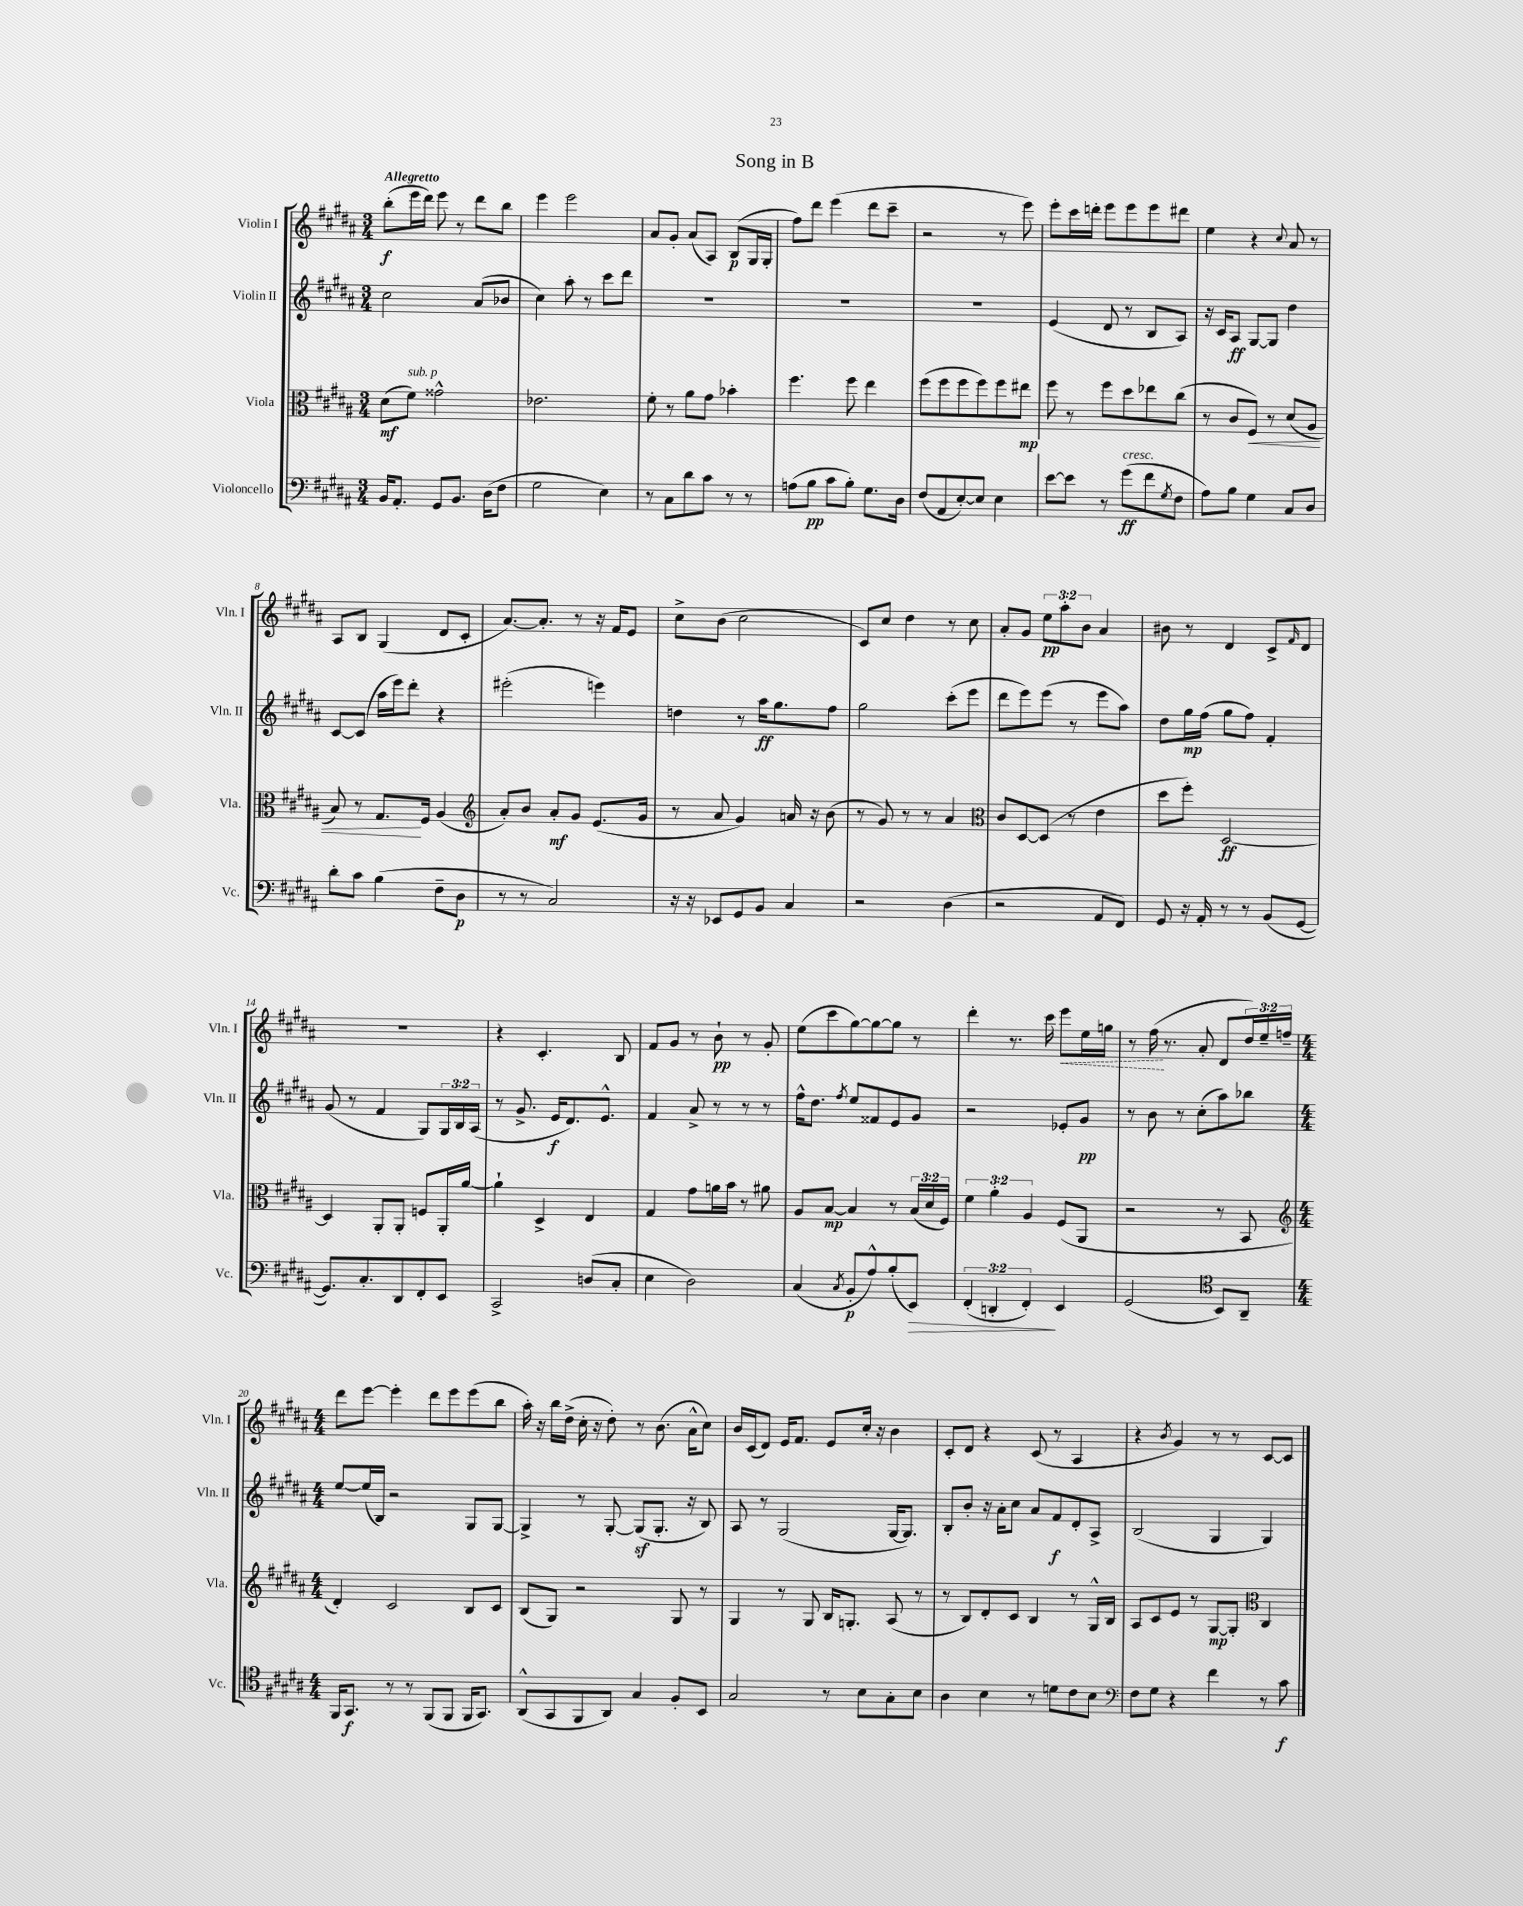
\header { title = "Song in B" }
<<
\new StaffGroup <<
\new Staff = "s0" \with { instrumentName = "Violin I" shortInstrumentName = "Vln. I" } {
    \clef treble \key b \major \numericTimeSignature \time 3/4 \override Staff.TupletNumber.text = #tuplet-number::calc-fraction-text \tempo "Allegretto"
    b''8-.\f( e'''16 dis'''16) e'''8 r8 dis'''8 b''8 |
    e'''4 e'''2 |
    ais'8 gis'8-. ais'8( ais8) b8\p( gis16 gis16-. |
    fis''8) dis'''8 e'''4( dis'''8 cis'''8-- |
    r2 r8 e'''8) |
    e'''8-. cis'''16 d'''16-. e'''8 e'''8 e'''8 dis'''8 |
    e''4 r4 \appoggiatura { cis''8 } ais'8 r8 |
    ais8 b8 gis4( dis'8 cis'8-. |
    ais'8.~) ais'8.-. r8 r16 fis'16 e'8 |
    cis''8-> b'8( cis''2 |
    cis'8) cis''8 dis''4 r8 cis''8 |
    ais'8-. gis'8 \tuplet 3/2 { e''8\pp ais''8-. b'8 } ais'4 |
    bis'8 r8 dis'4 cis'8-> \grace { fis'16 } dis'8 |
    R2. |
    r4 cis'4.-. b8 |
    fis'8 gis'8 r8 b'8-!\pp r8 gis'8-. |
    e''8( cis'''8 gis''8~) gis''8~ gis''8 r8 |
    dis'''4-. r8. cis'''16 \once \override Hairpin.style = #'dashed-line e'''8\< e''16 g''16 |
    r8 fis''16\!( r8. ais'8-. dis'8 \tuplet 3/2 { dis''16) e''16-- f''16-- } |
    \numericTimeSignature \time 4/4 dis'''8 e'''8~ e'''4-. dis'''8 e'''8 e'''8( b''8 |
    ais''16-.) r16 b''16 dis''16->( cis''16-. r16 dis''8-.) r8 b'8.( ais'16-^ cis''8) |
    b'16 cis'16( dis'8) e'16 fis'8. e'8 cis''16-. r16 b'4 |
    cis'8-. dis'8 r4 cis'8( r8 ais4 |
    r4 \acciaccatura { b'8 } gis'4) r8 r8 cis'8~ cis'8 \bar "|." |
}
\new Staff = "s1" \with { instrumentName = "Violin II" shortInstrumentName = "Vln. II" } {
    \clef treble \key b \major \numericTimeSignature \time 3/4 \override Staff.TupletNumber.text = #tuplet-number::calc-fraction-text
    cis''2 ais'8( bes'8 |
    cis''4) ais''8-. r8 cis'''8 dis'''8 |
    R2. |
    R2. |
    R2. |
    e'4( dis'8 r8 b8 ais8) |
    r16 cis'16 ais8\ff gis8~ gis8 dis''4 |
    cis'8~ cis'8( ais''16 e'''16) dis'''8-. r4 |
    eis'''2-.( e'''4) |
    d''4 r8 ais''16\ff gis''8. fis''8 |
    gis''2 cis'''8-.( e'''8 |
    dis'''8 e'''8) e'''8( r8 e'''8 ais''8) |
    dis''8 gis''16\mp fis''16( gis''8 fis''8) fis'4-. |
    gis'8( r8 fis'4 gis8) \tuplet 3/2 { gis16 b16 ais16( } |
    r8 gis'8.-> e'16\f dis'8.) e'8.-^ |
    fis'4 ais'8-> r8 r8 r8 |
    fis''16-^ dis''8. \acciaccatura { fis''8 } e''8 fisis'8 e'8 gis'8 |
    r2 ees'8-. gis'8\pp |
    r8 b'8 r8 cis''8-.( ais''8) bes''8 |
    \numericTimeSignature \time 4/4 e''8~ e''16( b16) r2 gis8 gis8~ |
    gis4-> r8 gis8~-. gis8\sf( gis8.-. r16 b8) |
    ais8 r8 gis2( gis16~ gis8.) |
    b8-. b'8-. r16 ais'16-. cis''8 ais'8 fis'8\f dis'8-. ais8-> |
    b2( gis4 gis4) \bar "|." |
}
\new Staff = "s2" \with { instrumentName = "Viola" shortInstrumentName = "Vla." } {
    \clef alto \key b \major \numericTimeSignature \time 3/4 \override Staff.TupletNumber.text = #tuplet-number::calc-fraction-text
    dis'8\mf( fis'8^\markup { \italic "sub. p" }) gisis'2-^ |
    ees'2. |
    fis'8-. r8 ais'8 gis'8 bes'4-. |
    fis''4. fis''8 e''4 |
    fis''8( fis''8 fis''8 fis''8) fis''8 eis''8\mp |
    fis''8 r8 fis''8 dis''8 ees''8 cis''8( |
    r8 cis'8 fis8\<) r8 dis'8( ais8 |
    b8) r8 gis8.\! fis16 ais4( |
    \clef treble ais'8-.) b'8 ais'8-.\mf gis'8 e'8.( gis'16 |
    r8 ais'8 gis'4) a'16 r16 b'8( |
    r8 gis'8) r8 r8 ais'4 |
    \clef alto cis'8 dis8~ dis8( r8 e'4 |
    dis''8 fis''8-.) dis2~\ff |
    dis4 ais,8-. ais,8-. f8 ais,16-. ais'16~ |
    ais'4-! dis4-> e4 |
    gis4 gis'8 a'16 b'16 r8 ais'8 |
    ais8 b8~\mp b4 r8 \tuplet 3/2 { b16( dis'16 fis16) } |
    \tuplet 3/2 { fis'4 ais'4-. ais4 } fis8( ais,8 |
    r2 r8 b,8 |
    \numericTimeSignature \time 4/4 \clef treble dis'4-.) cis'2 b8 cis'8 |
    b8( gis8) r2 gis8 r8 |
    gis4 r8 gis8 b16 g8.-. ais8( r8 |
    r8 b8) dis'8-. cis'8 b4 r8 gis16-^ b16 |
    ais8 cis'8 e'8 r8 gis8~\mp gis8-. \clef alto cis4 \bar "|." |
}
\new Staff = "s3" \with { instrumentName = "Violoncello" shortInstrumentName = "Vc." } {
    \clef bass \key b \major \numericTimeSignature \time 3/4 \override Staff.TupletNumber.text = #tuplet-number::calc-fraction-text
    b,16 ais,8.-. gis,8 b,8. dis16( fis8 |
    gis2 e4) |
    r8 cis8 dis'8 cis'8 r8 r8 |
    a8( b8\pp cis'8 b8-.) gis8. dis16 |
    fis8( ais,8 e8~-.) e8 e4 |
    e'8~ e'8 r8 gis'8\ff^\markup { \italic "cresc." }( fis'8 \acciaccatura { gis8 } fis8 |
    ais8) b8 gis4 cis8 dis8 |
    dis'8-. cis'8 b4( fis8-- dis8\p |
    r8 r8 cis2) |
    r16 r16 ees,8 gis,8 b,8 cis4 |
    r2 dis4( |
    r2 ais,8 fis,8) |
    gis,8 r16 ais,16-. r8 r8 b,8( gis,8~ |
    gis,8.) cis8.-. dis,8 fis,8-. e,8 |
    cis,2-> d8( cis8-. |
    e4 dis2) |
    cis4( \acciaccatura { cis8 } b,8-.\p ais8-^) b8-.( e,8\>) |
    \tuplet 3/2 { fis,4-.( d,4-. fis,4-.\!) } e,4 |
    gis,2( \clef tenor b,8) ais,8-- |
    \numericTimeSignature \time 4/4 fis,16 gis,8.\f r8 r8 fis,8( fis,8 fis,16 gis,8.) |
    ais,8-^( gis,8 fis,8 ais,8) gis4 fis8-. b,8 |
    gis2 r8 b8 gis8-. b8 |
    ais4 b4 r8 d'8 cis'8 b8 |
    \clef bass fis8 gis8 r4 fis'4 r8 cis'8\f \bar "|." |
}
>>
>>
